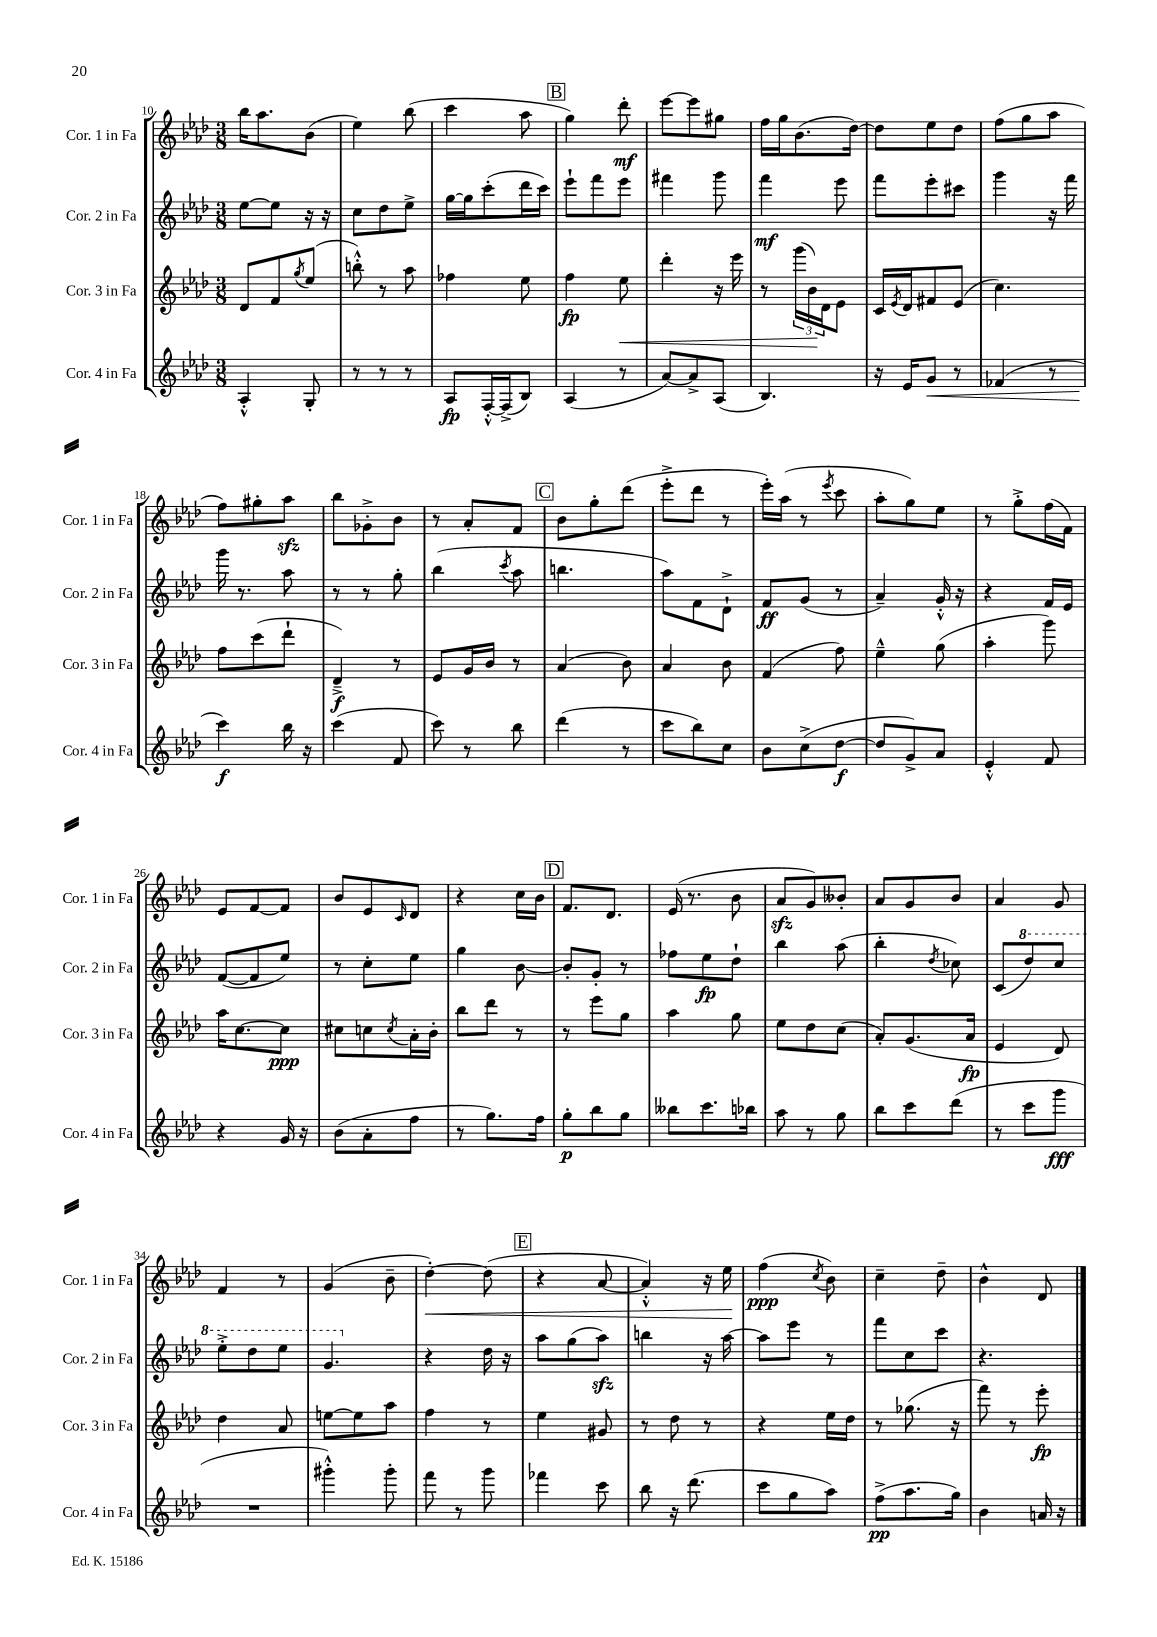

**kern	**kern	**kern	**kern
*staff4	*staff3	*staff2	*staff1
*clefG2	*clefG2	*clefG2	*clefG2
*k[b-e-a-d-]	*k[b-e-a-d-]	*k[b-e-a-d-]	*k[b-e-a-d-]
*M3/8	*M3/8	*M3/8	*M3/8
4A-'^^	8d-	[8ee-	16bb-
.	.	.	8.aa-
.	8f	8ee-]	.
.	8qgg	.	.
8G'	(8ee-	16r	(8b-
.	.	16r	.
=	=	=	=
8r	8bb'^^)	8cc	4ee-)
8r	8r	8dd-	.
8r	8aa-	8ee-^	(8bb-
=	=	=	=
8A-	4ff-	[16gg	4ccc
.	.	16gg]	.
[16F'^^	.	(8ccc'	.
(16F^]	.	.	.
8B-)	8ee-	16ddd-	8aa-
.	.	16ccc)	.
=	=	=	=
(4A-	4ff	8eee-`	4gg)
.	.	8fff	.
8r	8ee-	8eee-	8ddd-'
=	=	=	=
[8a-)	4ddd-'	4fff#	[8eee-
8a-^]	.	.	8eee-]
(8A-	16r	8ggg	8gg#
.	16eee-	.	.
=	=	=	=
4.B-)	8r	4fff	16ff
.	.	.	16gg
.	(24ggg	.	(8.b-
.	24b-)	.	.
.	24d-	.	.
.	8e-	8eee-	.
.	.	.	[16dd-)
=	=	=	=
16r	16c	8fff	8dd-]
.	8qe-	.	.
16e-	16d-	.	.
8g	8f#	8eee-'	8ee-
8r	(8e-	8ccc#	8dd-
=	=	=	=
(4f-	4.cc)	4ggg	(8ff
.	.	.	8gg
8r	.	16r	8aa-
.	.	16fff	.
=	=	=	=
4ccc)	8ff	16ggg	8ff)
.	.	8.r	.
.	(8ccc	.	8gg#'
16bb-	8ddd-`	8aa-	8aa-
16r	.	.	.
=	=	=	=
(4ccc	4d-~^)	8r	8bb-
.	.	8r	8g-'^
8f	8r	8gg'	8b-
=	=	=	=
8ccc)	8e-	(4bb-	8r
8r	16g	.	8a-'
.	16b-	.	.
.	.	8qccc	.
8bb-	8r	8aa-	8f
=	=	=	=
(4ddd-	(4a-	4.bb	8b-
.	.	.	8gg'
8r	8b-)	.	(8ddd-
=	=	=	=
8ccc	4a-	8aa-)	8eee-'^
8bb-)	.	8f	8ddd-
8cc	8b-	8d-`^	8r
=	=	=	=
8b-	(4f	8f	16eee-')
.	.	.	(16aa-
(8cc^	.	(8g	8r
.	.	.	8qeee-
[8dd-	8ff)	8r	8ccc
=	=	=	=
8dd-]	4ee-~^^	4a-~)	8aa-'
8g^)	.	.	8gg)
8a-	(8gg	16g'^^	8ee-
.	.	16r	.
=	=	=	=
4e-'^^	4aa-'	4r	8r
.	.	.	8gg'^
8f	8ggg)	16f	(16ff
.	.	16e-	16f)
=	=	=	=
4r	16aa-	([8f	8e-
.	[8.cc	.	.
.	.	8f]	[8f
16g	8cc]	8ee-)	8f]
16r	.	.	.
=	=	=	=
(8b-	8cc#	8r	8b-
8a-'	8cc	8cc'	8e-
.	8qcc	.	16qqc
8ff	16a-'	8ee-	8d-
.	16b-'	.	.
=	=	=	=
8r	8bb-	4gg	4r
8.gg)	8ddd-	.	.
.	8r	[8b-	16cc
16ff	.	.	16b-
=	=	=	=
8gg'	8r	8b-']	8.f
8bb-	8eee-	8g'	.
.	.	.	8.d-
8gg	8gg	8r	.
=	=	=	=
8bb--	4aa-	8ff-	(16e-
.	.	.	8.r
8.ccc	.	8ee-	.
.	8gg	8dd-`	8b-
16bb-	.	.	.
=	=	=	=
8aa-	8ee-	4bb-	8a-
8r	8dd-	.	8g)
8gg	(8cc	(8aa-	8b--'
=	=	=	=
8bb-	8a-')	4bb-'	8a-
8ccc	(8.g	.	8g
.	.	8qdd-	.
(8ddd-	.	8cc-)	8b-
.	16a-	.	.
=	=	=	=
8r	4e-	(8c	4a-
8ccc	.	8ddd-)	.
8ggg	8d-)	8ccc	8g
=	=	=	=
4.r	4dd-	8eee-'^	4f
.	.	8ddd-	.
.	8a-	8eee-	8r
=	=	=	=
4ggg#'^^)	[8ee	4.gg	(4g
.	8ee]	.	.
8ggg#'	8aa-	.	8b-~
=	=	=	=
8fff	4ff	4r	[4dd-')
8r	.	.	.
8ggg	8r	16dd-	(8dd-]
.	.	16r	.
=	=	=	=
4fff-	4ee-	8aa-	4r
.	.	(8gg	.
8ccc	8g#	8aa-)	[8a-
=	=	=	=
8bb-	8r	4bb	4a-'^^])
16r	8dd-	.	.
(8.ddd-	.	.	.
.	8r	16r	16r
.	.	[16aa-	16ee-
=	=	=	=
8ccc	4r	8aa-]	(4ff
8gg	.	8eee-	.
.	.	.	8qcc
8aa-)	16ee-	8r	8b-)
.	16dd-	.	.
=	=	=	=
(8ff^	8r	8fff	4cc~
8.aa-	(8.gg-	8cc	.
.	.	8ccc	8dd-~
16gg)	16r	.	.
=	=	=	=
4b-	8fff)	4.r	4b-^^
.	8r	.	.
16a	8eee-'	.	8d-
16r	.	.	.
==	==	==	==
*-	*-	*-	*-
